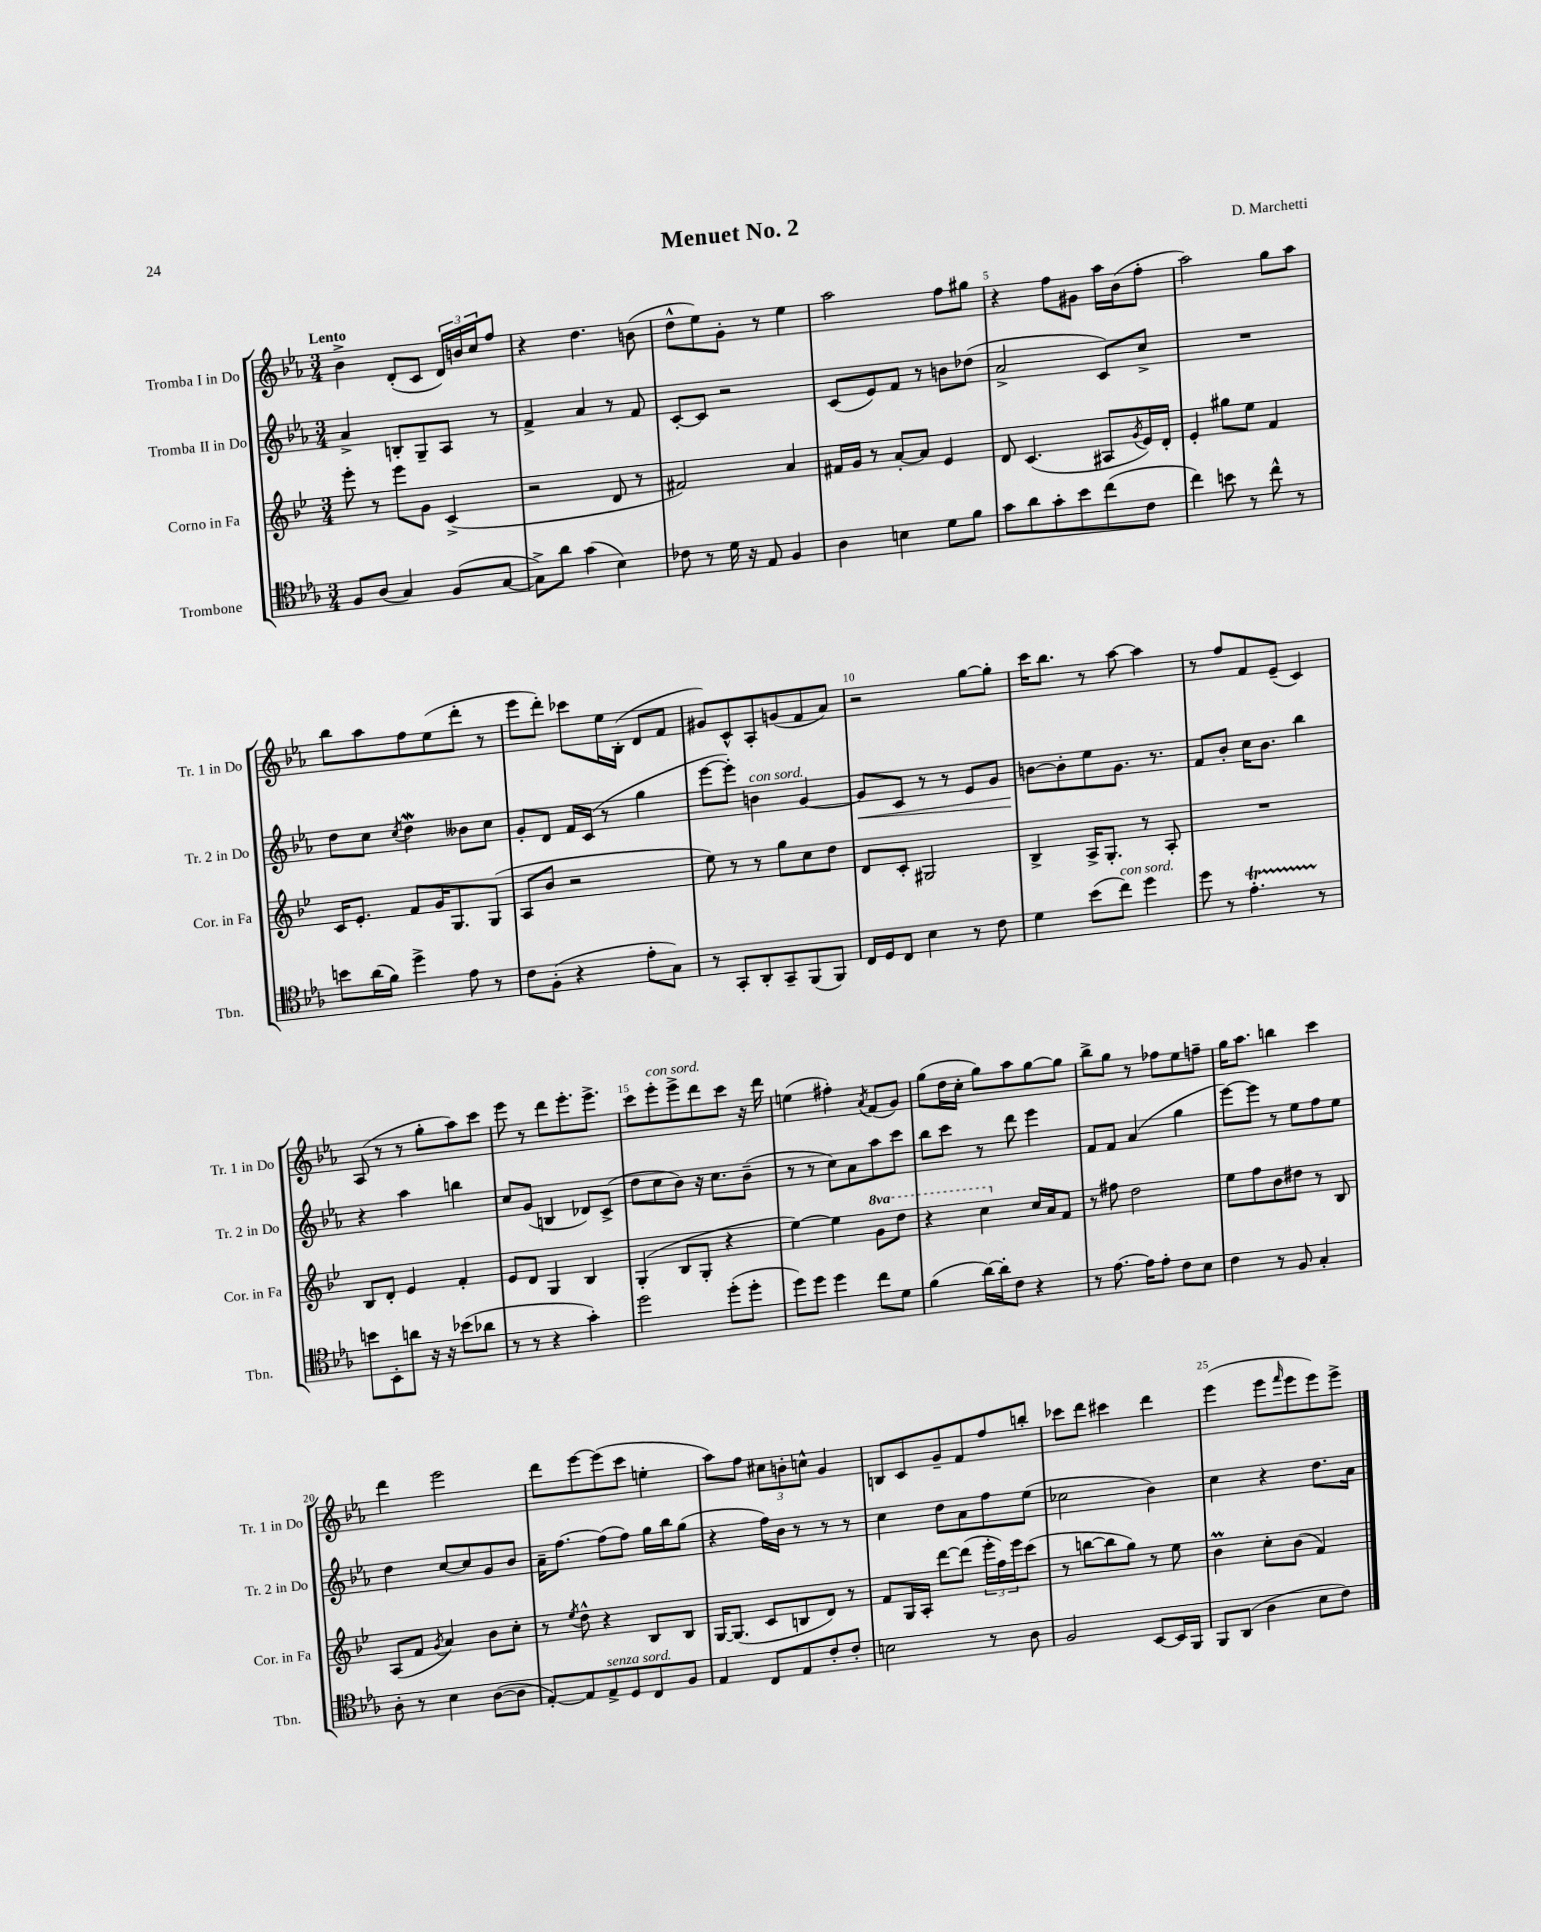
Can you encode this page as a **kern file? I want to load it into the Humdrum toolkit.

**kern	**kern	**kern	**dynam	**kern
*part4	*part3	*part2	*part2	*part1
*staff4	*staff3	*staff2	*staff2	*staff1
*I"Trombone	*I"Corno in Fa	*I"Tromba II in Do	*	*I"Tromba I in Do
*I'Tbn.	*I'Cor. in Fa	*I'Tr. 2 in Do	*	*I'Tr. 1 in Do
*clefC4	*clefG2	*clefG2	*	*clefG2
*k[b-e-a-]	*k[b-e-]	*k[b-e-a-]	*	*k[b-e-a-]
*M3/4	*M3/4	*M3/4	*	*M3/4
=1	=1	=1	=1	=1
!	!	!	!	!LO:TX:a:B:t=Lento
8F/L	8eee-'\	4a-^/	.	4b-^\
(8A-/J	8r	.	.	.
4G/)	8eee-\L	8Bn'/L	.	(8d'/L
.	8g\J	8G~/	.	8c/J
(8F/L	(4c^/	8A-/J	.	24d/LL)
.	.	.	.	24bn/
.	.	.	.	24cc/J
[8G/J	.	8r	.	8ff/J
=2	=2	=2	=2	=2
8G^\L])	2r	4f^/	.	4r
8a-\J	.	.	.	.
(4g\	.	4a-/	.	4.dd\
4B-\)	8d/	8r	.	.
.	8r	8f/	.	(8bn\
=3	=3	=3	=3	=3
8c-X\	2f#X/)	[8c'/L	.	8dd^^\L
8r	.	8c/J]	.	8ee-\)
16d\	.	2r	.	8g'\J
16r	.	.	.	.
8E-/	.	.	.	8r
4F/	4a/	.	.	4ee-\
=4	=4	=4	=4	=4
4A-\	16f#X/LL	(8c/L	.	2aa-\
.	16g/JJ	.	.	.
.	8r	8e-/)	.	.
4Bn\	[8a'/L	8f/J	.	.
.	8a/J]	8r	.	.
8d\L	4e-/	8bn\L	.	8ff\L
8f\J	.	(8dd-X\J	.	8gg#X\J
=5	=5	=5	=5	=5
8g\L	8d/	2a-^/	.	4r
8a-\	(4.c/	.	.	.
8g'\	.	.	.	8ff\L
8b-\	.	.	.	8g#X\J
(8cc\	8A#X/L	8c/L)	.	16aa-\LL
.	.	.	.	(16b-\J
.	8qg/	.	.	.
8c\J	16e-/L)	8cc^/J	.	8ff'\J
.	16d'/JJ	.	.	.
=6	=6	=6	=6	=6
4cc\)	4e-'/	2.r	.	2aa-\)
8bn\	8gg#X\L	.	.	.
8r	8ee-\J	.	.	.
8cc^^\	4f/	.	.	8gg\L
8r	.	.	.	8aa-\J
!!LO:LB:g=z
=7	=7	=7	=7	=7
8bn\L	16c/KL	8dd\L	.	8bb-\L
.	8.e-'/J	.	.	.
(16a-\L	.	8cc\J	.	8aa-\
16f\JJ)	.	.	.	.
.	.	8qcc/	.	.
4dd^\	8f/L	4ddW\	.	8ff\
.	16g/K	.	.	(8ee-\
.	8.G/	.	.	.
8e-\	.	8b--X\L	.	8ddd'\J
8r	(8G/J	8cc\J	.	8r
=8	=8	=8	=8	=8
8c\L	8A/L	8g'/L	.	8eee-\L
(8F'\J	8b-/J	8d/J	.	8ddd'\J)
4r	2r	16f/LL	.	8ccc-X\L
.	.	(16c/JJ	.	.
.	.	8r	.	16ee-\L
.	.	.	.	(16B-'\JJ
8e-'\L	.	4gg\	.	8d/L
8G\J)	.	.	.	8f/J
=9	=9	=9	=9	=9
8r	8ee-\)	[8eee-\L	.	8g#X/L)
8GG'/L	8r	8eee-'\J])	.	8c^^/
!	!	!LO:TX:a:i:t=con sord.	!	!
8AA-'/	8r	4bn\	.	8A-'/
8GG~/	8gg\L	.	.	(8gn/
(8FF/	8cc\	[4g/	.	8f/
8FF/J)	8dd\J	.	.	8a-/J)
=10	=10	=10	=10	=10
!	!	!	!LO:HP:b	!
16C/LL	8d/L	8g/L]	<	2r
16D/J	.	.	.	.
8C/J	8c'/J	8c/J	.	.
4B-\	2G#X/	8r	.	.
.	.	8r	.	.
8r	.	8e-/L	.	[8gg\L
8c\	.	8g/J	.	8gg'\J]
=11	=11	=11	=11	=11
4d\	4B-^/	[8bn\L	.	16ccc\KL
.	.	.	.	8.bb-\J
.	.	8b'\]	[	.
(8b-\L	16A^/KL	8ee-\	.	8r
.	8.G'/J	.	.	.
!LO:TX:a:i:t=con sord.	!	!	!	!
8cc\J)	.	8.g\J	.	[8aa-\
4dd\	8r	.	.	4aa-\]
.	.	8.r	.	.
.	8A'/	.	.	.
=12	=12	=12	=12	=12
8dd\	2.r	8f/L	.	8r
8r	.	8b-'/J	.	8ff/L
4.e-T'\	.	16cc\KL	.	8f/
.	.	8.b-\J	.	.
.	.	.	.	(8e-~/J
.	.	4bb-\	.	4c/)
8r	.	.	.	.
!!LO:LB:g=z
=13	=13	=13	=13	=13
8bn\L	8B-/L	4r	.	(8A-/
8BB-'\	8d'/J	.	.	8r
8an\J	4e-/	4aa-\	.	8r
16r	.	.	.	8gg'\L
16r	.	.	.	.
(8b-X\L	4f'/	4bbn\	.	8aa-\)
8a-X\J	.	.	.	8ccc\J
=14	=14	=14	=14	=14
8r	8e-/L	8cc/L	.	8eee-\
8r	8d/J	(8g/J	.	8r
4r	4G/	4Bn/	.	8ddd\L
.	.	.	.	8.eee-'\
4g'\)	4B-/	8d-X/L)	.	.
.	.	.	.	8.eee-^\J
.	.	(8c^/J	.	.
=15	=15	=15	=15	=15
2dd\	(4G'/	8dd\L	.	8ccc\L
!	!	!	!	!LO:TX:a:i:t=con sord.
.	.	8cc\	.	8eee-'\
.	8B-/L	8b-\J)	.	8eee-^\
.	8G'/J	16r	.	8ddd\
.	.	8.cc\L	.	.
(8dd'\L	4r	.	.	8ccc\J
8dd'\J	.	(8b-~\J	.	16r
.	.	.	.	16ddd\
=16	=16	=16	=16	=16
8dd\L)	[4ee-\)	8r	.	(4een\
8dd\J	.	8r	.	.
4dd\	4ee-\]	8cc\L)	.	4ff#X'\)
.	.	8a-\	.	.
.	.	.	.	8qa-/
*	*8va	*	*	*
8cc\L	8gg\L	8aa-\	.	(8f/L
8d\J	8ddd\J	8ccc\J	.	8g/J)
=17	=17	=17	=17	=17
(4f\	4r	8bb-\L	.	(8gg\L
.	.	8ccc\J	.	16dd\L
.	.	.	.	16cc'\JJ
[16a-\LL)	4ccc\	8r	.	8gg\L)
16a-'\J]	.	.	.	.
8c\J	.	8ddd\	.	8aa-\
*	*X8va	*	*	*
4r	16cc/LL	4eee-\	.	[8gg\
.	16a/J	.	.	.
.	8f/J	.	.	8gg\J]
=18	=18	=18	=18	=18
8r	8r	8f/L	.	8bb-^\L
[8.e-\	8ff#X\	8f/J	.	8gg\J
.	2dd\	(4a-/	.	8r
16e-\KL]	.	.	.	.
8e-'\J	.	.	.	8ff-X\L
8c\L	.	4gg\	.	8ee-\
8B-\J	.	.	.	8ffn~\J
=19	=19	=19	=19	=19
4c\	8ee-\L	[8eee-\L)	.	16gg\KL
.	.	.	.	8.aa-\J
.	8ff\	8eee-\J]	.	.
8r	8b-\	8r	.	4bbn\
8F/	8dd#X\J	8ee-\L	.	.
4G'/	8r	8ff\	.	4ccc\
.	8B-/	8ee-\J	.	.
!!LO:LB:g=z
=20	=20	=20	=20	=20
8A-'\	(8A/L	4dd\	.	4ddd\
8r	8f/J	.	.	.
.	8qg/	.	.	.
4B-\	4a/)	[8cc/L	.	2eee-\
.	.	8cc/]	.	.
([8A-\L	8b-\L	8g/	.	.
8A-\J]	8cc'\J	8b-/J	.	.
=21	=21	=21	=21	=21
[8E-'/L)	8r	16a-~\KL	.	8ddd\L
.	.	[8.ff\J	.	.
.	8qee-/	.	.	.
8E-/]	8dd^^\	.	.	[8eee-\
!LO:TX:a:i:t=senza sord.	!	!	!	!
8E-^/	4r	(8ff\L]	.	(8eee-\]
8D/	.	8ff\J)	.	8ccc\J
8C/	8B-/L	16gg\LL	.	4een'\
.	.	16bb-\J	.	.
8F/J	8B-/J	(8gg\J	.	.
=22	=22	=22	=22	=22
4E-/	[16G/KL	4r	.	8aa-\L)
.	(8.G/J]	.	.	.
.	.	.	.	8ff\J
8C/L	8c/L	16ff\LL)	.	12cc#X\L
.	.	16b-\JJ	.	.
.	.	.	.	12bn'\
8E-/	8Bn/	8r	.	.
.	.	.	.	12ccn^^\J
8c'/	8d/J)	8r	.	4g/
8c'/J	8r	8r	.	.
=23	=23	=23	=23	=23
2Bn\	8f/L	4cc\	.	8Bn/L
.	16G/L	.	.	8c/
.	16A'/JJ	.	.	.
.	[8ddd\L	8dd\L	.	8g~/
.	(8ddd\J]	8a-\	.	8f/
8r	24eee-'\LL	8ff\	.	8ff/
.	24ff\)	.	.	.
.	24eee-\J	.	.	.
8A-\	(8ccc\J	(8ee-\J	.	8bbn'/J
=24	=24	=24	=24	=24
2F/	8r	2cc-X\	.	8ccc-X\L
.	[8bbn\L	.	.	8ddd\J
.	8bb\]	.	.	4ccc#X\
.	8gg\J)	.	.	.
[8BB-/L	8r	4b-\)	.	4ddd\
16BB-/L]	8ee-\	.	.	.
16FF/JJ	.	.	.	.
=25	=25	=25	=25	=25
8FF/L	4b-M\	4cc\	.	(4eee-\
(8AA-/J	.	.	.	.
4A-\	8cc'\L	4r	.	8eee-\L
.	.	.	.	16qqfff/
.	(8b-\J	.	.	8eee-\
8B-\L	4f/)	8.dd\L	.	8eee-\)
8c\J)	.	.	.	8eee-^\J
.	.	16a-\Jk	.	.
==	==	==	==	==
*-	*-	*-	*-	*-
